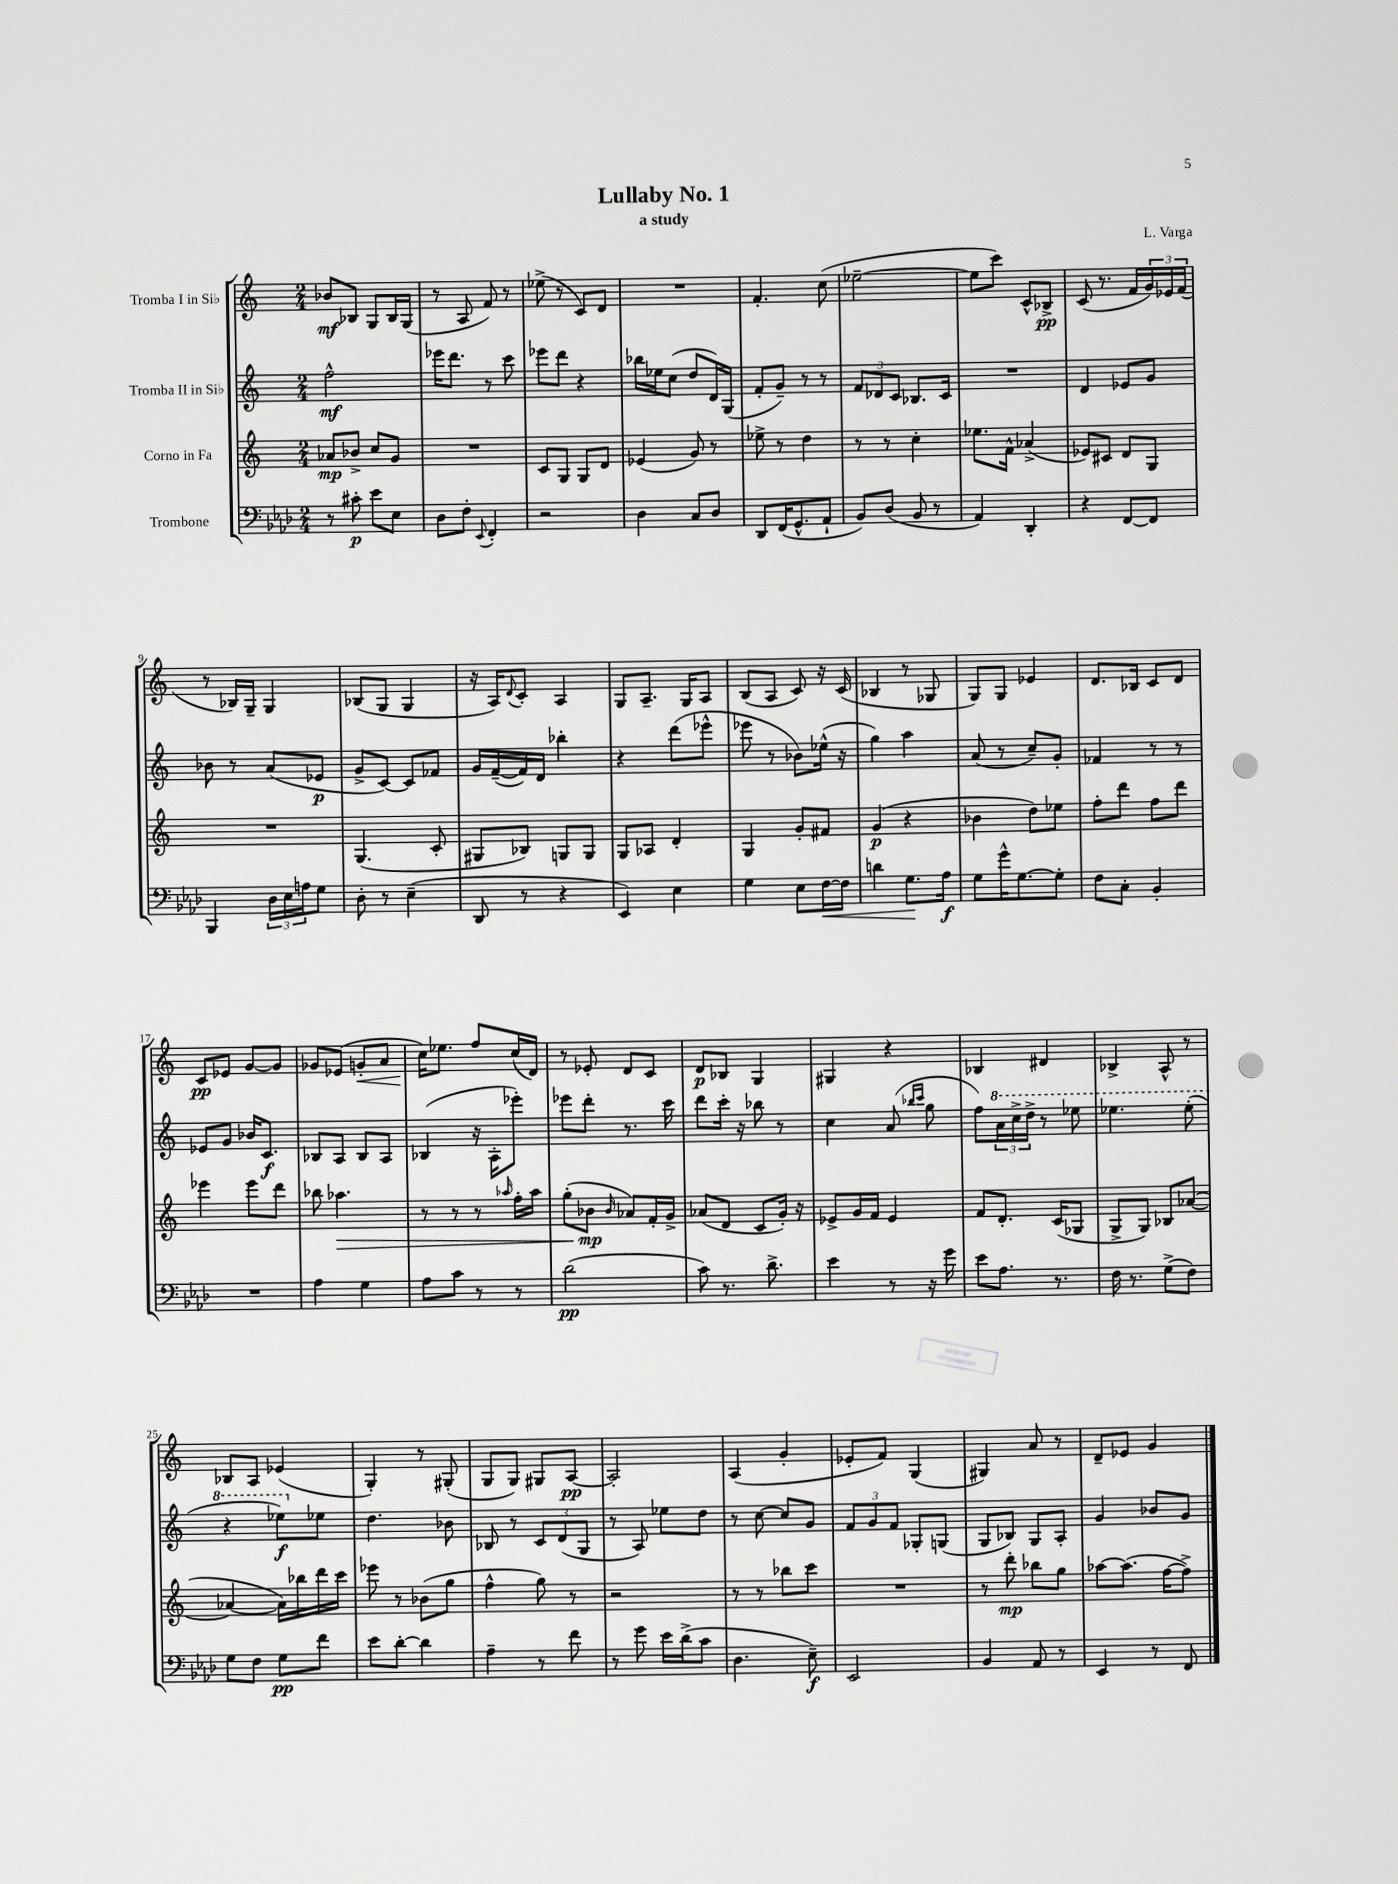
\header { title = "Lullaby No. 1" composer = "L. Varga" subtitle = "a study" }
<<
\new StaffGroup <<
\new Staff = "s0" \with { instrumentName = "Tromba I in Sib" } {
    \clef treble \key c \major \numericTimeSignature \time 2/4
    bes'8\mf bes8 g8 bes16 g16( |
    r8 a8 f'8) r8 |
    ees''8->( r8 c'8) d'8 |
    R2 |
    f'4.-. c''8( |
    ees''2~-- |
    ees''8 c'''8) c'8-^ bes8->\pp |
    c'8( r8. f'16 \tuplet 3/2 { g'16) ees'16 f'16( } |
    r8 bes16) g16-- g4 |
    bes8( g8 g4 |
    r16 a16) \appoggiatura { d'8 } c'8-. a4 |
    g8 a8.-- g16 a8 |
    b8( a8 c'8) r16 c'16( |
    bes4 r8 ges8 |
    g8) g8 ees'4 |
    d'8. bes16 c'8 d'8 |
    c'8\pp ees'8 g'8~ g'8 |
    ges'8 ees'8( g'8-.\< a'8 |
    c''16\!) ees''8. f''8 c''16( d'16) |
    r8 ees'8-. d'8 c'8 |
    d'8\p bes8 g4 |
    gis4 r4 |
    bes4 dis'4 |
    bes4-> a8-^ r8 |
    bes8 a8 ees'4( |
    g4-.) r8 gis8-.( |
    g8 g8) gis8 a8~\pp |
    a2-. |
    a4( g'4-. |
    ees'8-. f'8) g4( |
    gis4) a'8 r8 |
    d'8-- ees'8 g'4 \bar "|." |
}
\new Staff = "s1" \with { instrumentName = "Tromba II in Sib" } {
    \clef treble \key c \major \numericTimeSignature \time 2/4
    f''2-^\mf |
    ees'''16 d'''8. r8 c'''8 |
    ees'''8 d'''8 r4 |
    bes''16 ees''16 c''8( d''8 d'16) g16( |
    f'8-. g'8--) r8 r8 |
    \tuplet 3/2 { f'8 des'8 c'8 } bes8. c'16 |
    R2 |
    d'4 ees'8 g'8 |
    bes'8 r8 a'8( ees'8\p |
    g'8-> c'8~) c'8 fes'8 |
    g'16 f'16~--( f'16) d'16 bes''4-. |
    r4 d'''8( ees'''8-^ |
    ees'''8 r8 bes'8) ees''16-^( r16 |
    g''4) a''4 |
    a'8( r8 c''8--) g'8-. |
    fes'4 r8 r8 |
    ees'8 g'8 bes'16 c'8.\f |
    bes8 a8 bes8 a8 |
    bes4( r16 a16-. ees'''8-.) |
    ees'''8 d'''8-. r8. c'''16 |
    d'''8 c'''16-. r16 bes''8 r8 |
    c''4 a'8( \grace { bes''16 c'''16 } g''8 |
    f''8) \tuplet 3/2 { \ottava #1 a''16 c'''16-> d'''16-> } r8 ees'''8 |
    ees'''4. ees'''8-.( |
    r4 ees'''8\f) \ottava #0 ees''8 |
    d''4. bes'8 |
    bes8 r8 \tuplet 3/2 { c'8 d'8( g8 } |
    r8 a8) ees''8 d''8 |
    r8 c''8~ c''8 g'8 |
    \tuplet 3/2 { f'8 g'8 f'8 } ges8-. g8( |
    g8 bes8) g8 a8-. |
    g'4 bes'8 g'8 \bar "|." |
}
\new Staff = "s2" \with { instrumentName = "Corno in Fa" } {
    \clef treble \key c \major \numericTimeSignature \time 2/4
    aes'8\mp bes'8-> c''8 g'8 |
    R2 |
    c'8 g8 g8 d'8 |
    ees'4( g'8) r8 |
    ees''8-> r8 d''4 |
    r8 r8 c''4-. |
    ees''8. f'16-^ aes'4->( |
    ees'8) cis'8 d'8 g8 |
    R2 |
    g4.( c'8-. |
    gis8 bes8) g8 g8 |
    g8 aes8 d'4-. |
    g4 g'8-. fis'8 |
    g'4\p( r4 |
    bes'4 d''8) ees''8 |
    f''8-. d'''8 f''8 d'''8 |
    ees'''4 ees'''8 d'''8 |
    bes''8 aes''4.\> |
    r8 r8 r8 \grace { aes''16 } f''16-. aes''16 |
    g''8-.( bes'8\mp\! \grace { bes'16 } aes'8) f'16-. g'16-> |
    aes'8( d'8 c'8 g'16-.) r16 |
    ees'8-> g'16 f'16 ees'4 |
    f'8 d'8.-. c'16( ges8 |
    g8-> g8) bes8 aes'8~( |
    aes'4~ aes'16) bes''16 d'''16 c'''16 |
    ees'''8 r8 bes'8( g''8 |
    f''4-^ g''8) r8 |
    r2 |
    r8 r8 bes''8 c'''8 |
    R2 |
    r8 d'''8-.\mp bes''8 g''8 |
    aes''8~ aes''8.( f''16~ f''8->) \bar "|." |
}
\new Staff = "s3" \with { instrumentName = "Trombone" } {
    \clef bass \key aes \major \numericTimeSignature \time 2/4
    r8 cis'8-.\p ees'8 ees8 |
    des8 f8-. \appoggiatura { ees,8 } f,4-. |
    r2 |
    des4 c8 des8 |
    des,8 f,16( g,8.-^ aes,8-! |
    bes,8) des8( bes,8 r8 |
    aes,4) des,4-. |
    r4 f,8~ f,8 |
    bes,,4 \tuplet 3/2 { des16 ees16 a16 } g8 |
    des8-. r8 ees4--( |
    des,8 r8 r4 |
    ees,4) ees4 |
    g4 ees8 f16~\< f16 |
    d'4 g8.\! aes16\f |
    g8 g'16-^ g8.~ g8-. |
    f8 c8-. bes,4-. |
    R2 |
    aes4 g4 |
    aes8 c'8 r8 r8 |
    des'2\pp( |
    c'8) r8. des'8.-> |
    ees'4 r8 r16 g'16 |
    ees'8 aes8. r8. |
    f16 r8. g8->( f8) |
    g8 f8 g8\pp f'8 |
    ees'8 des'8~-. des'4 |
    aes4-- r8 f'8 |
    r8 g'8 ees'16 des'16->( c'8 |
    des4. ees8--\f) |
    ees,2 |
    bes,4 aes,8 r8 |
    ees,4 r8 f,8 \bar "|." |
}
>>
>>
